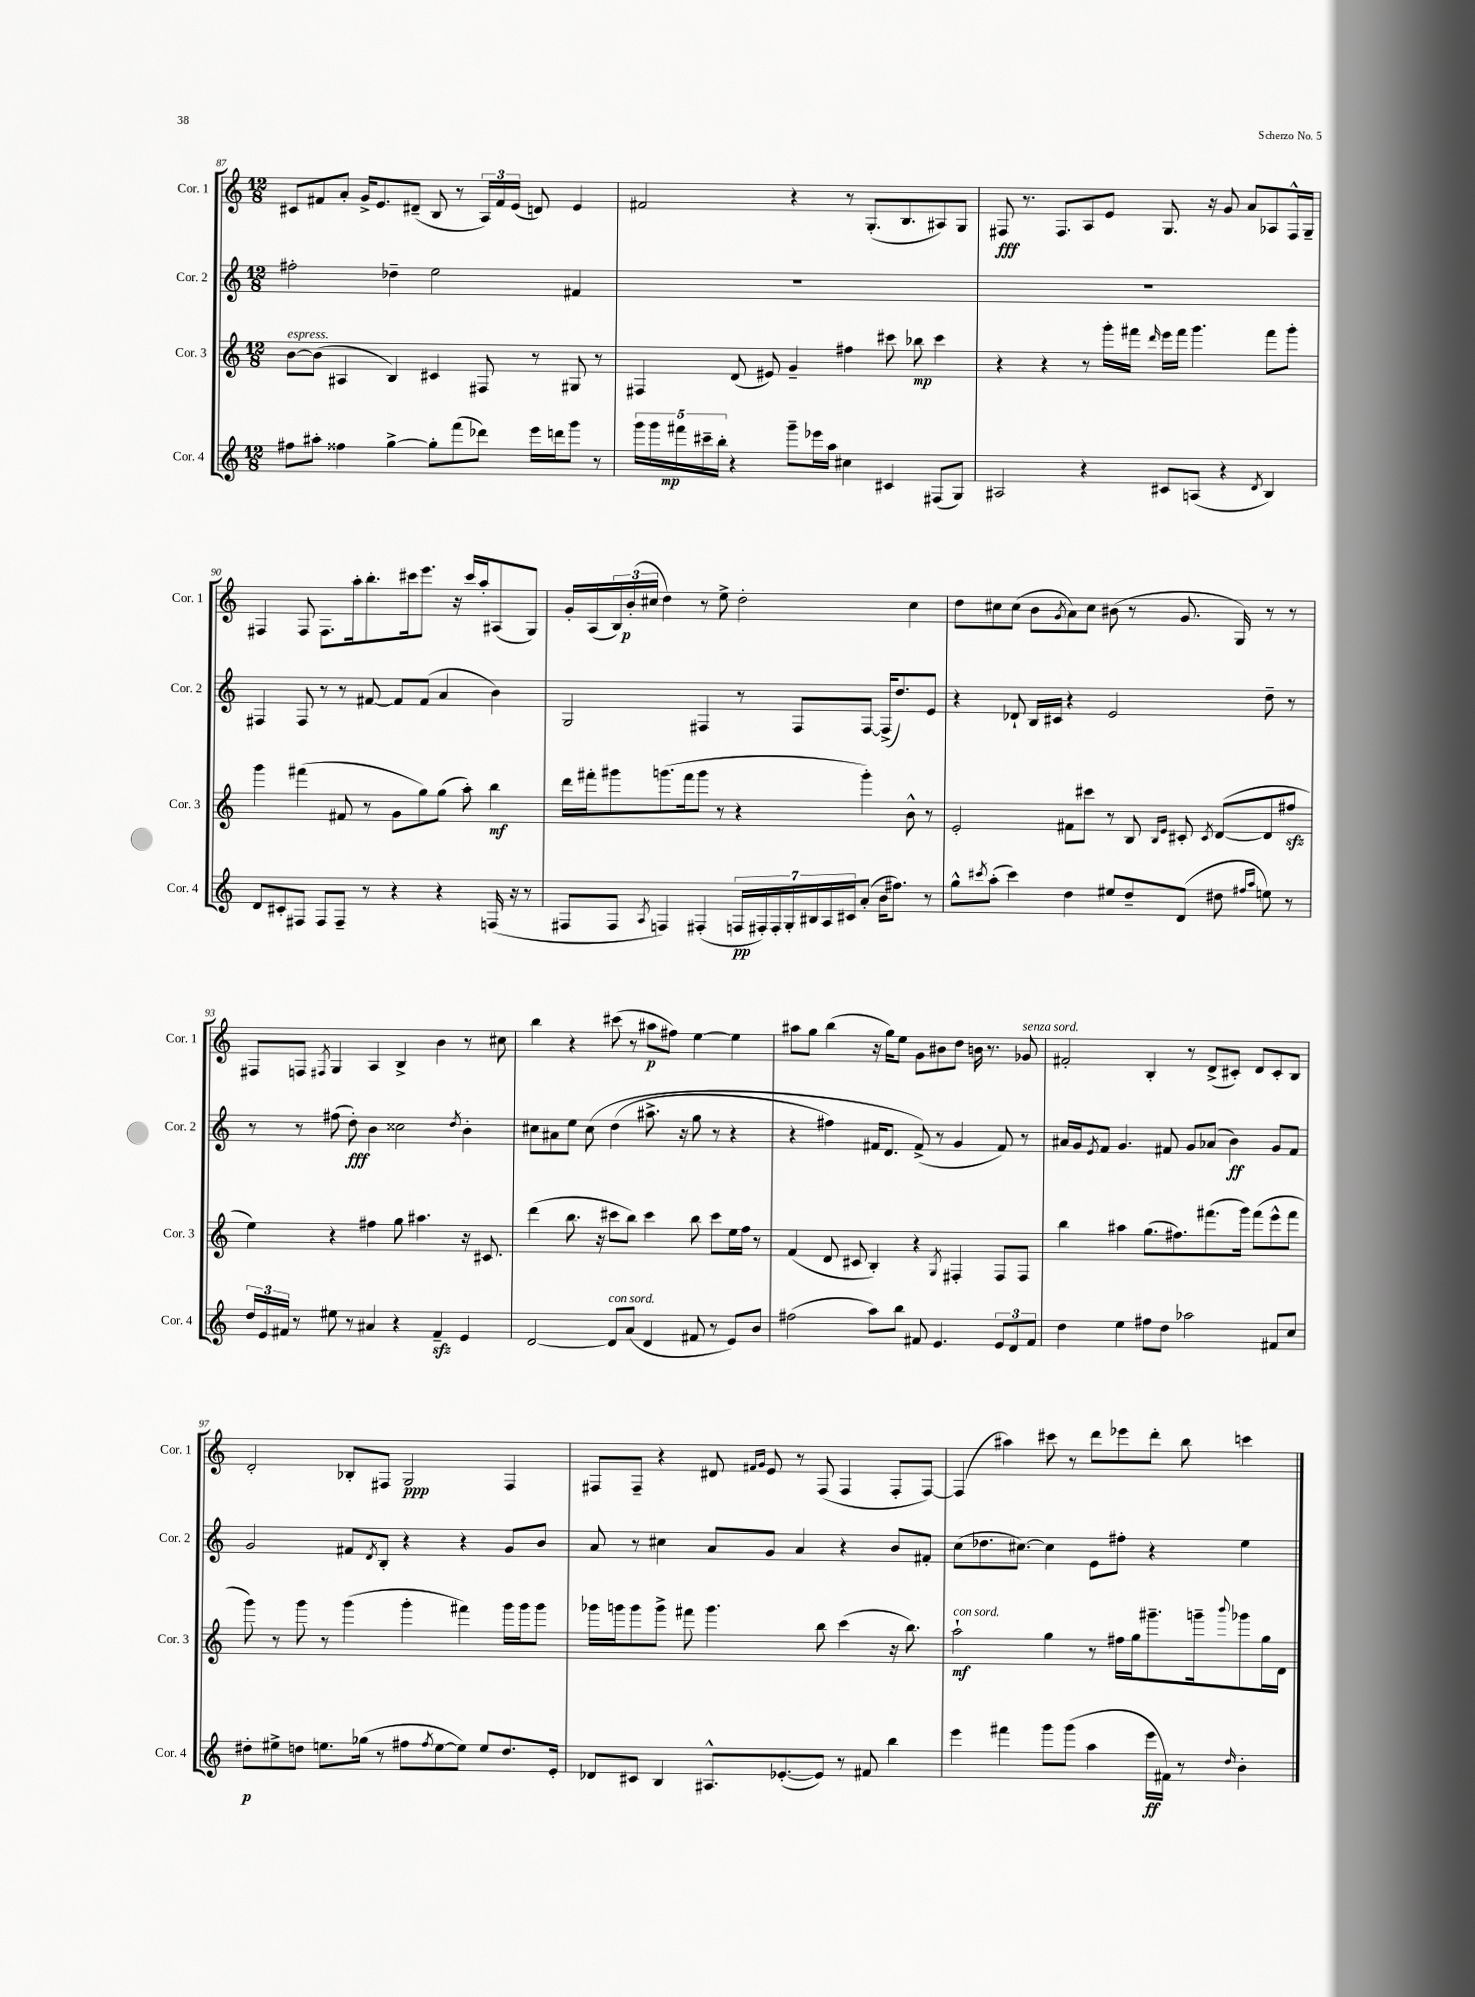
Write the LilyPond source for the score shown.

<<
\new StaffGroup <<
\new Staff = "s0" \with { instrumentName = "Cor. 1" shortInstrumentName = "Cor. 1" } {
    \clef treble \key c \major \numericTimeSignature \time 12/8
    cis'8 fis'8 a'8-. g'16-> e'8. dis'8--( b8 r8 \tuplet 3/2 { a16) fis'16 e'16( } d'8) e'4 |
    fis'2 r4 r8 g8.-.( b8. ais8) g8 |
    fis8\fff r8. fis8. a8 e'8 g8. r16 g'8 a'8 aes8 fis16-^ g16-- |
    fis4 fis8 fis8. a''16-. b''8.-. cis'''16 e'''8. r16 cis'''16 a''16-. ais8( g8) |
    g'16-. a16( \tuplet 3/2 { b16) b'16-.\p( cis''16 } d''4) r8 e''8-> d''2-. cis''4 |
    d''8 cis''8 cis''8( b'8 \acciaccatura { g'8 } a'8) cis''8 bis'8( r8 g'8. g16) r8 r8 |
    fis8 f8 \acciaccatura { fis8 } g4 a4 b4-> b'4 r8 cis''8 |
    b''4 r4 cis'''8( r8 ais''8\p fis''8) e''4~ e''4 |
    ais''8 g''8 b''4( r16 g''16) e''8 g'8 bis'8 d''8 b'16 r8. ges'8^\markup { \italic "senza sord." } |
    fis'2-. b4-. r8 d'8->( cis'8-.) d'8 cis'8-. b8 |
    d'2-. bes8-. fis8 g2\ppp fis4 |
    fis8 fis8-- r4 dis'8 \grace { fis'16 g'16 } e'8 r8 fis8( fis4 fis8-. fis8~) |
    fis4( ais''4) cis'''8 r8 d'''8 ees'''8 d'''8-. b''8 c'''4 \bar "|." |
}
\new Staff = "s1" \with { instrumentName = "Cor. 2" shortInstrumentName = "Cor. 2" } {
    \clef treble \key c \major \numericTimeSignature \time 12/8
    fis''2-. des''4-- e''2 fis'4 |
    R1. |
    R1. |
    fis4 fis8 r8 r8 fis'8~ fis'8 fis'8( a'4 b'4) |
    g2 fis4 r8 fis8 fis8~ fis16->( d''8.) e'8 |
    r4 des'8-! b16 cis'16 r4 e'2 d''8-- r8 |
    r8 r8 fis''8( d''8-.\fff) b'4 cisis''2 \acciaccatura { d''8 } b'4-. |
    cis''8 ais'8 e''8 cis''8\( d''4( ais''8.-> r16 g''8 r8 r4 |
    r4 fis''4) fis'16 d'8. fis'8->(\) r8 g'4 fis'8) r8 |
    ais'16 g'16 \acciaccatura { e'8 } f'8 g'4. fis'8 g'8 aes'8( b'4\ff) g'8 fis'8 |
    g'2 fis'8 \acciaccatura { d'8 } b8-. r4 r4 g'8 b'8 |
    a'8 r8 cis''4 a'8 g'8 a'4 r4 b'8 fis'8-. |
    c''8( des''8. cis''8.~) cis''4 e'8 fis''8-. r4 e''4 \bar "|." |
}
\new Staff = "s2" \with { instrumentName = "Cor. 3" shortInstrumentName = "Cor. 3" } {
    \clef treble \key c \major \numericTimeSignature \time 12/8
    b'8~^\markup { \italic "espress." } b'8( ais4 b4) cis'4 fis8 r8 gis8 r8 |
    fis4 d'8( eis'8) g'4-- fis''4 cis'''8 bes''8\mp cis'''4 |
    r4 r4 r8 g'''16-. fis'''16 \grace { d'''16 } e'''16 fis'''16 g'''4. fis'''8 g'''8-. |
    g'''4 fis'''4( fis'8 r8 g'8 g''8) g''8( a''8-.) b''4\mf |
    d'''16 fis'''16-. gis'''8 g'''8.( fis'''16 g'''8 r8 r4 g'''4-.) b'8-^ r8 |
    e'2-. fis'8 cis'''8 r8 b8 \grace { b16 e'16 } cis'8-. \acciaccatura { cis'8 } d'8~( d'8 fis''8\sfz |
    e''4) r4 fis''4 g''8 ais''4. r16 cis'8. |
    d'''4( b''8. r16 cis'''8 b''8) cis'''4 b''8 cis'''8 e''16 f''16 r8 |
    f'4( d'8 cis'8 b4-.) r4 \acciaccatura { g8 } fis4-. fis8 fis8 |
    b''4 ais''4 g''8.( fis''8.) fis'''8.( g'''16) fis'''8( e'''8-^ fis'''8 |
    g'''8) r8 g'''8 r8 g'''4( g'''4-. fis'''4) g'''16 g'''16 g'''8 |
    ges'''16 g'''16 g'''8 g'''8-> fis'''8 g'''4. b''8 c'''4( r16 b''8.) |
    a''2-!\mf^\markup { \italic "con sord." } g''4 r8 fis''16 g''16 gis'''8.-- g'''16-- \appoggiatura { b'''8 } ges'''8 g''16 d'16 \bar "|." |
}
\new Staff = "s3" \with { instrumentName = "Cor. 4" shortInstrumentName = "Cor. 4" } {
    \clef treble \key c \major \numericTimeSignature \time 12/8
    fis''8 ais''8-. fisis''4 g''4~-> g''8-. f'''8( des'''8) e'''16 d'''16 g'''8 r8 |
    \tuplet 5/4 { g'''16 g'''16 fis'''16\mp cis'''16-- b''16-. } r4 g'''8-- ees'''16 a''16 cis''4 cis'4 fis8( g8) |
    ais2 r4 cis'8 a8( r4 \acciaccatura { d'8 } b4) |
    d'8 cis'8-. fis8 fis8 fis8-- r8 r4 r4 f16( r16 r8 |
    fis8 fis8 \acciaccatura { a8 } f4) fis4-.( \tuplet 7/4 { f16\pp fis16-.) fis16-. g16-. bis16 a16 cis'16 } a'8-.( b'16 fis''8.) r8 |
    g''8-^ \acciaccatura { cis'''8 } a''8-.( cis'''4) d''4 eis''8 d''8-- d'8( dis''8 \grace { fis''16 a''16 } e''8) r8 |
    \tuplet 3/2 { d''16 e'16 fis'16 } r8 eis''8 r8 ais'4 r4 fis'4--\sfz e'4 |
    d'2~ d'8^\markup { \italic "con sord." } a'8( d'4 fis'8 r8 e'8) b'8 |
    fis''2( a''8) b''8 fis'8 e'4. \tuplet 3/2 { e'8 d'8 fis'8 } |
    d''4 e''4 fis''8 d''8 aes''2 fis'8 c''8 |
    dis''8-.\p eis''8-> d''8 e''8. ges''16( r8 fis''8 \acciaccatura { fis''8 } e''8~ e''8) e''8 d''8. e'16-. |
    des'8 cis'8 b4 ais8.-^ ees'8.~-.( ees'8) r8 fis'8 b''4 |
    e'''4 fis'''4 g'''8 g'''8( a''4 e'''16\ff fis'16) r8 \grace { d''16 } b'4-. \bar "|." |
}
>>
>>
\layout { \context { \Score currentBarNumber = #87 } }
